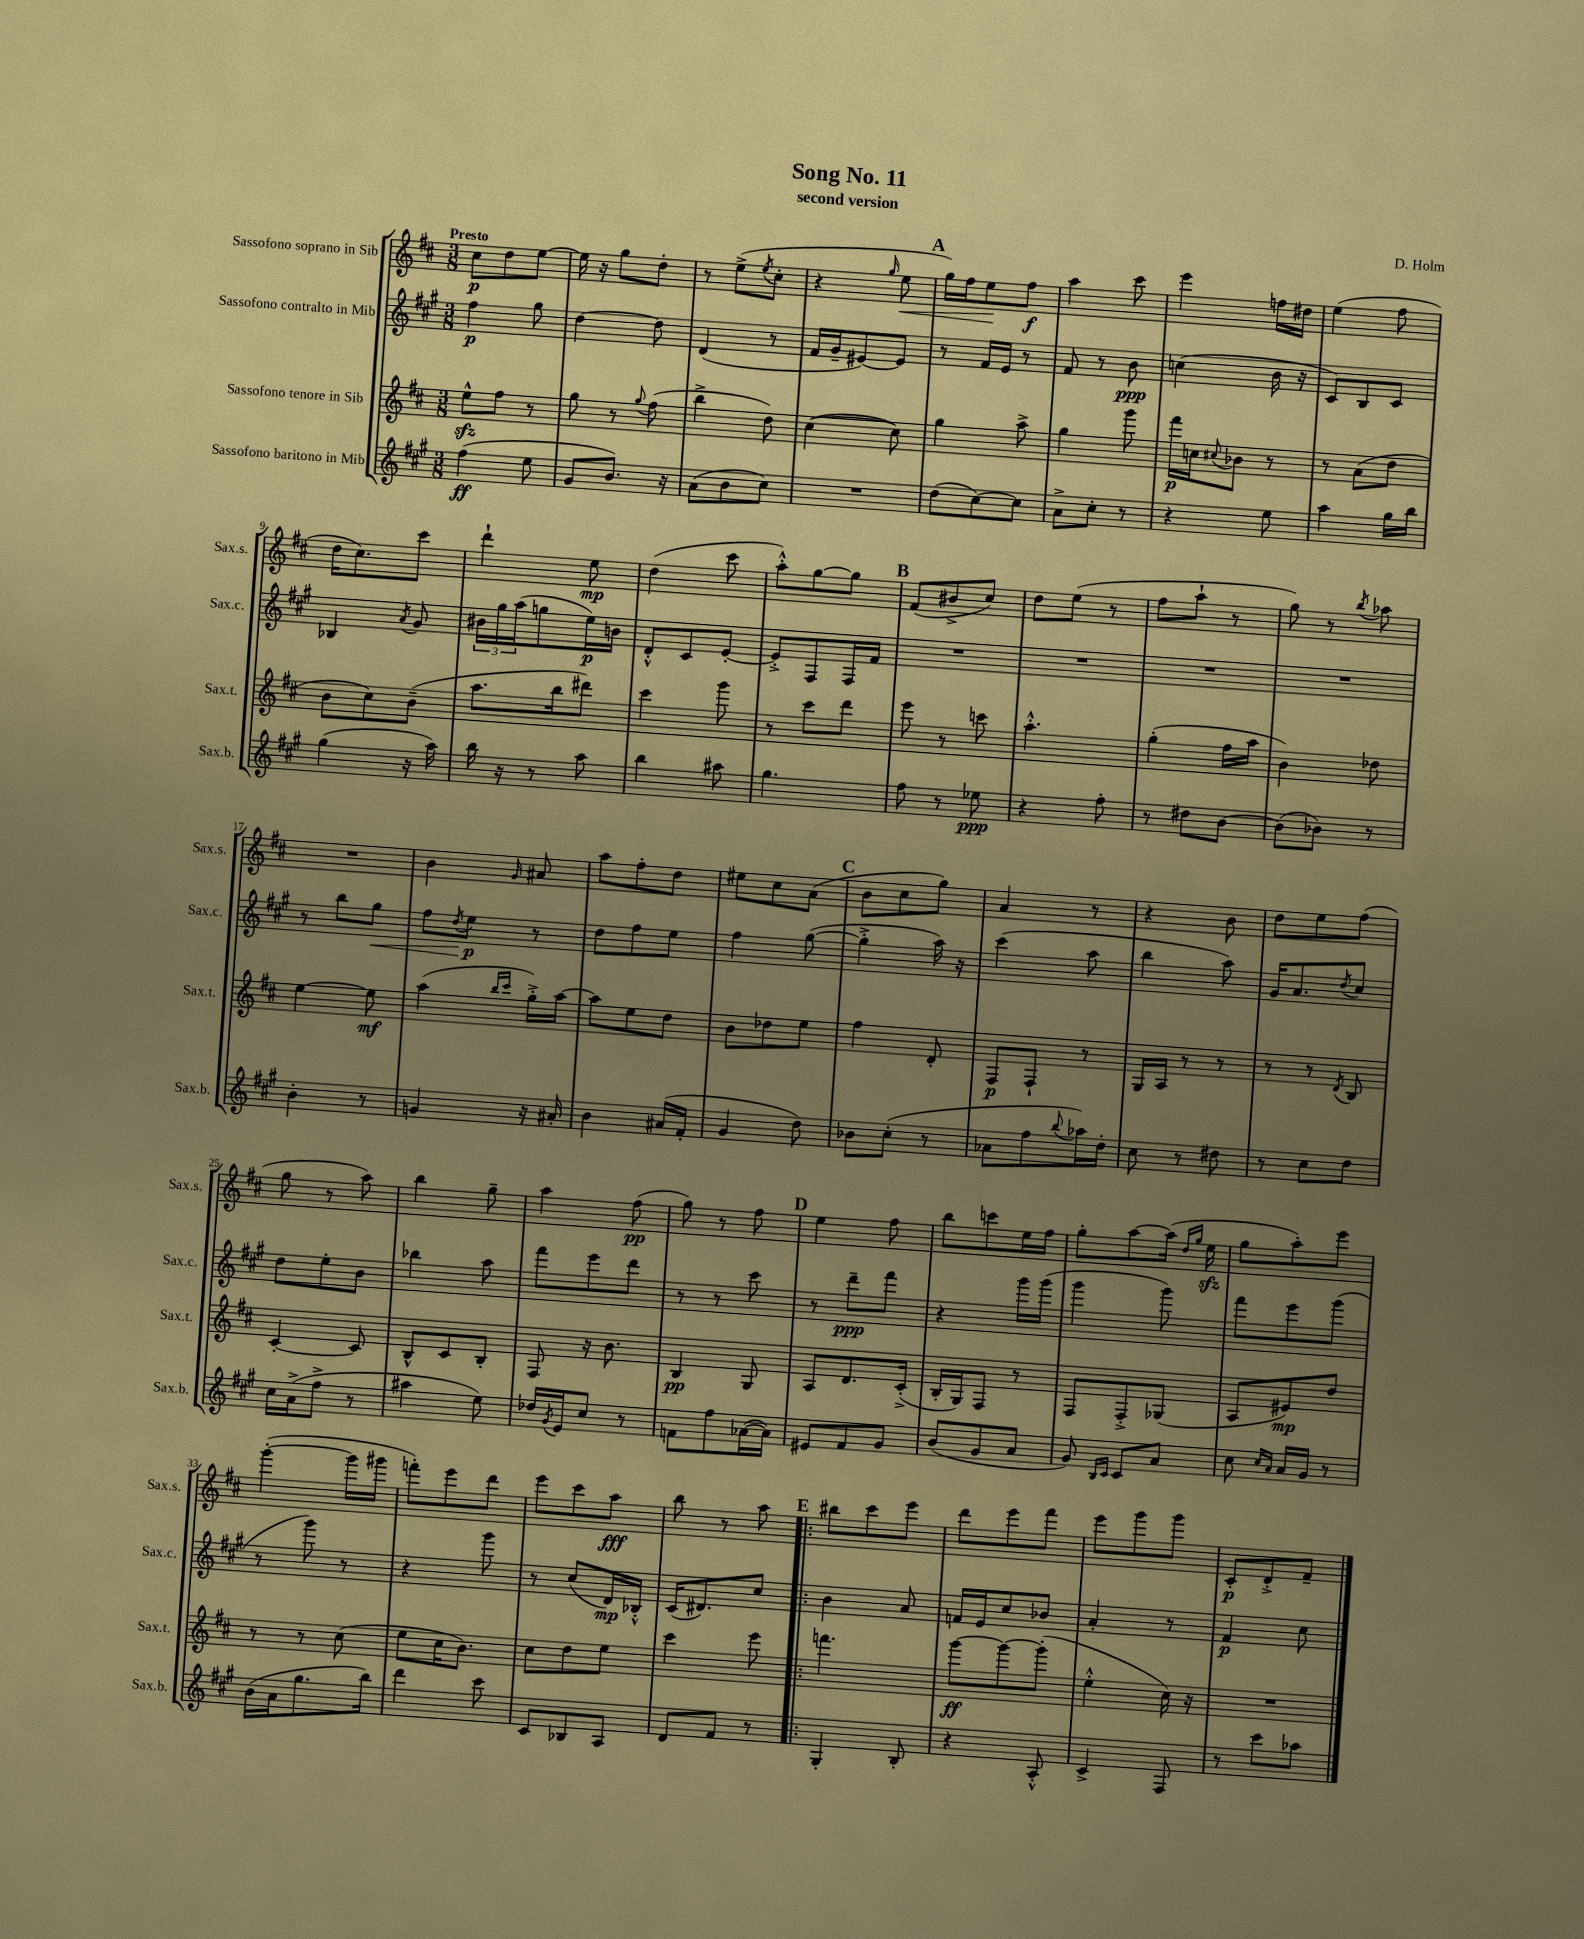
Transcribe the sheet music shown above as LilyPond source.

\header { title = "Song No. 11" composer = "D. Holm" subtitle = "second version" }
<<
\new StaffGroup <<
\new Staff = "s0" \with { instrumentName = "Sassofono soprano in Sib" shortInstrumentName = "Sax.s." } {
    \clef treble \key d \major \numericTimeSignature \time 3/8 \tempo "Presto"
    cis''8\p d''8 e''8~ |
    e''16 r16 g''8 d''8-. |
    r8 e''8->( \acciaccatura { e''8 } cis''8-. |
    r4 \grace { g''16 } e''8\< |
    \mark \markup { \bold "A" } g''16) fis''16 e''8\! fis''8\f |
    a''4 cis'''8 |
    e'''4 f''16 dis''16 |
    e''4( fis''8 |
    d''16 cis''8.) cis'''8 |
    d'''4-! e''8\mp |
    d''4( cis'''8 |
    a''8-.-^) g''8~ g''8 |
    \mark \markup { \bold "B" } fis'8( bis'8-> cis''8) |
    d''8 e''8( r8 |
    fis''8 a''8-! r8 |
    g''8) r8 \acciaccatura { b''8 } aes''8 |
    R4. |
    b'4 \grace { g'16 } ais'8 |
    a''8 fis''8-. d''8 |
    eis''8 cis''8 a'8( |
    \mark \markup { \bold "C" } b'8 cis''8 g''8) |
    a'4 r8 |
    r4 b'8 |
    d''8 e''8 fis''8( |
    g''8 r8 a''8) |
    b''4 g''8-- |
    a''4 fis''8\pp( |
    g''8) r8 fis''8 |
    \mark \markup { \bold "D" } e''4 fis''8 |
    b''8 c'''8 e''16 fis''16 |
    g''8-. a''8~ a''16( \grace { d''16 g''16 } e''16\sfz |
    g''8 a''8-.) e'''8 |
    g'''4~-.( g'''16 gis'''16 |
    f'''8-.) e'''8 d'''8 |
    e'''8 cis'''8 a''8\fff |
    b''8 r8 a''8 |
    \mark \markup { \bold "E" } \bar ".|:" bis''8 cis'''8 e'''8 |
    d'''8 e'''8 fis'''8 |
    e'''8 g'''8 g'''8 |
    cis'8-.\p d'8-.-> fis'8-- \bar "|." |
}
\new Staff = "s1" \with { instrumentName = "Sassofono contralto in Mib" shortInstrumentName = "Sax.c." } {
    \clef treble \key a \major \numericTimeSignature \time 3/8
    fis''4\p gis''8 |
    d''4~ d''8 |
    d'4( r8 |
    fis'16 gis'16-- eis'8~) eis'8 |
    \mark \markup { \bold "A" } r8 fis'16 e'16 r8 |
    fis'8 r8 b'8\ppp |
    c''4( b'16 r16 |
    cis'8) b8 cis'8 |
    bes4 \acciaccatura { a'8 } gis'8 |
    \tuplet 3/2 { bis'16 gis''16 a''16( } g''8 e''16\p) b'16 |
    d'8-.-^ cis'8 e'8~-. |
    e'8-.-> fis8 fis16 fis'16 |
    \mark \markup { \bold "B" } R4. |
    R4. |
    R4. |
    R4. |
    r8 b''8 gis''8\< |
    fis''8 \acciaccatura { d''8 } e''8\p\! r8 |
    d''8 fis''8 e''8 |
    fis''4 gis''8~( |
    \mark \markup { \bold "C" } gis''4-.-> a''16) r16 |
    cis'''4( a''8 |
    b''4 a''8) |
    gis'16 a'8. \acciaccatura { d''8 } cis''8 |
    d''8 e''8-. b'8 |
    bes''4 a''8 |
    fis'''8 e'''8 d'''8 |
    r8 r8 cis'''8 |
    \mark \markup { \bold "D" } r8 d'''8--\ppp fis'''8 |
    r4 gis'''16 gis'''16( |
    gis'''4 gis'''8) |
    fis'''8 e'''8 gis'''8( |
    r8 gis'''8) r8 |
    r4 gis'''8 |
    r8 cis''8( d'16\mp) bes16-.-^ |
    cis'16( dis'8.) cis''8 |
    \mark \markup { \bold "E" } \bar ".|:" b'4 a'8 |
    f'16 e'16 cis''8 bes'8 |
    a'4-. r8 |
    fis'4\p cis''8 \bar "|." |
}
\new Staff = "s2" \with { instrumentName = "Sassofono tenore in Sib" shortInstrumentName = "Sax.t." } {
    \clef treble \key d \major \numericTimeSignature \time 3/8
    e''8-^\sfz fis''8 r8 |
    g''8 r8 \appoggiatura { g''8 } fis''8( |
    b''4-> d''8) |
    cis''4~( cis''8) |
    \mark \markup { \bold "A" } g''4 a''8-> |
    g''4 g'''8 |
    fis'''16\p c''16 \appoggiatura { cis''8 } bes'8 r8 |
    r8 a'8( d''8 |
    b'8 cis''8) b'8--( |
    a''8. b''16 dis'''8) |
    cis'''4 g'''8 |
    r8 cis'''8 d'''8 |
    \mark \markup { \bold "B" } e'''8 r8 c'''8 |
    a''4.-.-^ |
    g''4-.( fis''16 a''16 |
    b'4) des''8 |
    e''4~ e''8\mf |
    a''4( \grace { b''16 cis'''16 } g''16-.->) a''16~ |
    a''8 e''8 d''8 |
    b'8 des''8 e''8 |
    \mark \markup { \bold "C" } fis''4 d'8-. |
    fis8\p fis8-! r8 |
    g16 a16 r8 r8 |
    r8 r8 \acciaccatura { d'8 } b8 |
    cis'4~-. cis'8 |
    b8-^ cis'8 b8-. |
    fis8 r16 b'8. |
    b4\pp g8 |
    \mark \markup { \bold "D" } a8 d'8. cis'16-.->( |
    b16-. g16) fis8 r8 |
    fis8 fis8-.-> ges8( |
    a8 eis'8\mp) d''8 |
    r8 r8 cis''8( |
    e''8 cis''16 b'8.) |
    cis''8 d''8 e''8 |
    cis'''4 e'''8 |
    \mark \markup { \bold "E" } \bar ".|:" f'''4. |
    g'''8~\ff g'''8~ g'''8-.( |
    e''4-.-^ cis''16) r16 |
    R4. \bar "|." |
}
\new Staff = "s3" \with { instrumentName = "Sassofono baritono in Mib" shortInstrumentName = "Sax.b." } {
    \clef treble \key a \major \numericTimeSignature \time 3/8
    fis''4\ff( e''8 |
    gis'8 b'8.) r16 |
    a'8( b'8 cis''8) |
    R4. |
    \mark \markup { \bold "A" } d''8( cis''8~) cis''8 |
    a'8-> cis''8-. r8 |
    r4 e''8 |
    a''4 gis''16 b''16 |
    gis''4( r16 a''16) |
    b''16 r16 r8 a''8 |
    b''4 ais''8 |
    gis''4. |
    \mark \markup { \bold "B" } fis''8 r8 ees''8\ppp |
    r4 fis''8-. |
    r8 dis''8 b'8~ |
    b'8( bes'8) r8 |
    b'4-. r8 |
    g'4 r16 ais'16-. |
    b'4 ais'16( fis'16-. |
    gis'4 d''8) |
    \mark \markup { \bold "C" } bes'8 cis''8-.( r8 |
    aes'8 fis''8 \appoggiatura { b''8 } aes''16) d''16-. |
    cis''8 r8 dis''8 |
    r8 cis''8 d''8 |
    cis''16 a'16->( fis''8-> r8 |
    ais''4 e''8) |
    des''16 \acciaccatura { gis'8 } e'16 cis''8 r8 |
    f'8 fis''8 aes'16~( aes'16) |
    \mark \markup { \bold "D" } eis'8 fis'8 gis'8 |
    b'8( gis'8 a'8 |
    gis'8) \grace { b16 cis'16 } cis'8 a'8 |
    cis''8 \grace { cis''16 a'16 } a'16 gis'16 r8 |
    b'16( a'16 gis''8. b''16) |
    d'''4 cis'''8 |
    cis'8 bes8 a8 |
    d'8 fis'8 r8 |
    \mark \markup { \bold "E" } \bar ".|:" gis4-. b8-. |
    r4 a8-.-^ |
    cis'4-> fis8 |
    r8 cis'''8 aes''8 \bar "|." |
}
>>
>>
